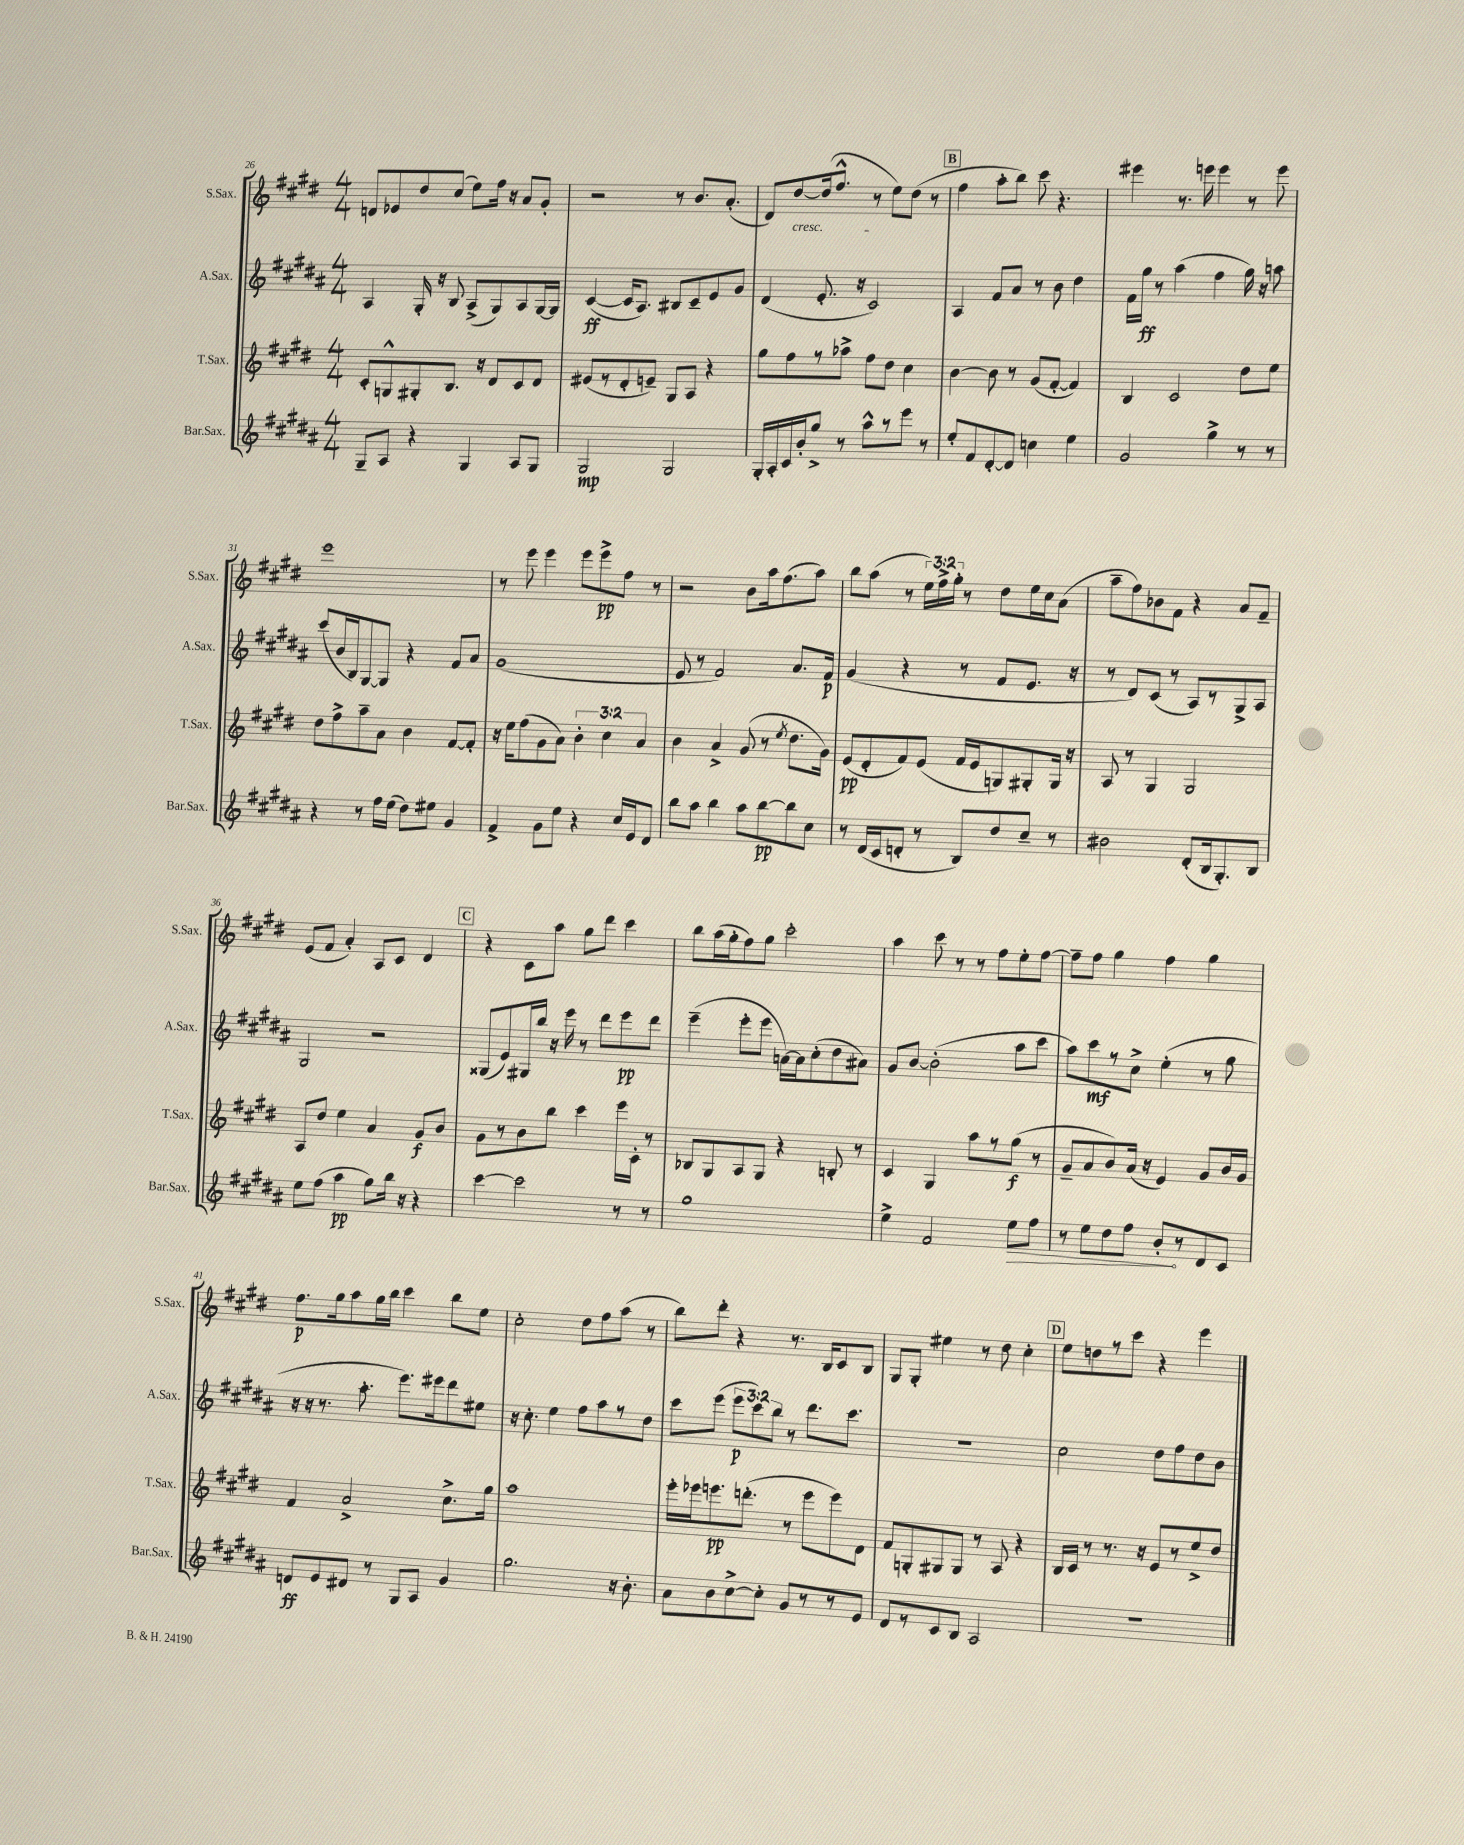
<<
\new StaffGroup <<
\new Staff = "s0" \with { instrumentName = "S.Sax." shortInstrumentName = "S.Sax." } {
    \clef treble \key e \major \numericTimeSignature \time 4/4 \override Staff.TupletNumber.text = #tuplet-number::calc-fraction-text
    \autoBeamOff d'8[ ees'8 dis''8 cis''8]( e''8[) fis''16] r16 a'8[ gis'8]-. |
    r2 r8 b'8.[ a'8.]-.( |
    dis'8[) dis''8~\cresc dis''16( fis''8.]-^ r8 e''8[\!) dis''8]( r8 |
    \mark \markup { \box "B" } fis''4 a''8[-. b''8]) cis'''8 r4. |
    eis'''4 r8. e'''16 e'''4 r8 e'''8 |
    e'''1 |
    r8 e'''8 e'''4 e'''8[ e'''8->\pp fis''8] r8 |
    r2 b'8[ a''16 fis''8.( a''8]) |
    b''8[ a''8]( r8 \tuplet 3/2 { e''16[) fis''16-> gis''16]-. } r8 dis''8[ e''16 cis''16 a'8]( |
    a''8[-- fis''8) bes'8 fis'8] r4 a'8[ fis'8]-- |
    e'8[( fis'8] a'4-.) a8[ cis'8] dis'4 |
    \mark \markup { \box "C" } r4 cis'8[ a''8] gis''8[ dis'''8] cis'''4 |
    b''8[ a''16( gis''16-. fis''8) gis''8] cis'''2-. |
    a''4 cis'''8 r8 r8 fis''8[ e''8-. fis''8]~ |
    fis''8[-- fis''8] gis''4 fis''4 gis''4 |
    fis''8.[\p gis''16 a''8 gis''16 b''16] cis'''4 b''8[ e''8] |
    cis''2-. dis''8[ fis''8 a''8]( r8 |
    b''8[) dis'''8]-. r4 r8. b16[ cis'8 b8] |
    gis8[ gis8]-. eis''4 r8 dis''8 cis''4-. |
    \mark \markup { \box "D" } e''8[ d''8 r8 cis'''8] r4 e'''4 \bar "|." |
}
\new Staff = "s1" \with { instrumentName = "A.Sax." shortInstrumentName = "A.Sax." } {
    \clef treble \key b \major \numericTimeSignature \time 4/4 \override Staff.TupletNumber.text = #tuplet-number::calc-fraction-text
    \autoBeamOff ais4 gis16-. r16 b8 ais8[->( gis8) ais8 gis16~ gis16] |
    cis'4~\ff( cis'16[ ais8.]) bis8[ cis'8-- e'8 gis'8] |
    dis'4( e'8.-. r16 cis'2) |
    \mark \markup { \box "B" } ais4 fis'8[ ais'8] r8 b'8 dis''4 |
    fis'16[ gis''16]\ff r8 ais''4( fis''4 gis''16) r16 a''8 |
    cis'''8[( b'16 b16) gis8~ gis8] r4 fis'8[ ais'8] |
    gis'1( |
    e'8 r8 fis'2) ais'8.[ fis'16]\p |
    gis'4( r4 r8 fis'8[ e'8.] r16 |
    r8 dis'8[) cis'8]( r8 ais8[) r8 gis8-> ais8] |
    gis2 r2 |
    \mark \markup { \box "C" } gisis8[( e'8) gis16 b''16] r16 e'''16 r8 dis'''8[ e'''8\pp dis'''8] |
    e'''4--( e'''8[-. e'''8] a'16[~) a'16 cis''8-.( dis''8 ais'8]) |
    gis'8[ b'8]~ b'2-.( ais''8[ cis'''8] |
    ais''8[) cis'''8\mf r8 cis''8]-> e''4-.( r8 gis''8 |
    r16 r16 r8. ais''8.-. e'''8.[) eis'''16 dis'''8 eis''8] |
    r16 cis''8.-. e''4 fis''8[ ais''8 r8 dis''8] |
    cis'''8[ e'''8]( \tuplet 3/2 { e'''8[\p cis'''8) b''8] } r8 dis'''8.[ cis'''8.] |
    r1 |
    \mark \markup { \box "D" } cis''2 dis''8[ fis''8 dis''8 b'8] \bar "|." |
}
\new Staff = "s2" \with { instrumentName = "T.Sax." shortInstrumentName = "T.Sax." } {
    \clef treble \key e \major \numericTimeSignature \time 4/4 \override Staff.TupletNumber.text = #tuplet-number::calc-fraction-text
    \autoBeamOff cis'8[-. g8-^ gis8-. b8.] r16 dis'8[ cis'8 dis'8] |
    eis'8[( r8 dis'8-. e'8]--) gis8[ a8] r4 |
    gis''8[ fis''8 r8 aes''8]-> fis''8[ dis''8] cis''4 |
    \mark \markup { \box "B" } b'4~ b'8 r8 gis'8[( fis'8]~-. fis'4) |
    b4 cis'2 dis''8[ e''8] |
    dis''8[ fis''8-> a''8-- a'8] b'4 fis'8[~ fis'8]-. |
    r16 e''16[ fis''8( gis'8 a'8]) \tuplet 3/2 { b'4-. cis''4 a'4 } |
    b'4 a'4-> gis'8( r8 \acciaccatura { e''8 } dis''8.[ gis'16]) |
    e'8[\pp( dis'8-. fis'8) e'8]( fis'16[ e'16 g8) gis8-. gis16] r16 |
    a8 r8 gis4 gis2 |
    a8[ dis''8] e''4 a'4 gis'8[\f b'8] |
    \mark \markup { \box "C" } gis'8[ r8 b'8 b''8] cis'''4 e'''16[ cis'16]-. r8 |
    bes8[ gis8 a8 gis8] r4 b8-. r8 |
    cis'4 gis4 a''8[ r8 gis''8]\f( r8 |
    gis'8[-- a'8 b'8) a'16]( r16 e'4) gis'8[ b'16 gis'16] |
    fis'4 a'2-> cis''8.[-> gis''16] |
    a''1 |
    e'''16[-. ees'''16 e'''8.\pp d'''8.]-.( r8 e'''8[ e'''8) dis'8] |
    fis'8[ g8-. gis8 gis8] r8 a8 r4 |
    \mark \markup { \box "D" } b16[ cis'16] r8 r8. r16 e'8[ r8 e''8-> dis''8] \bar "|." |
}
\new Staff = "s3" \with { instrumentName = "Bar.Sax." shortInstrumentName = "Bar.Sax." } {
    \clef treble \key b \major \numericTimeSignature \time 4/4
    \autoBeamOff gis8[-- ais8] r4 gis4 ais8[ gis8] |
    gis2\mp gis2 |
    gis16[-. ais16-. cis'16 b'16-. gis''8]-> r8 ais''8[-^ r8 e'''8] r8 |
    \mark \markup { \box "B" } e''8[-. fis'8 dis'8~-. dis'8] c''4 e''4 |
    gis'2 gis''4-> r8 r8 |
    r4 r8 fis''16[ e''16]( dis''8[) eis''8] gis'4 |
    fis'4-> gis'8[ e''8] r4 cis''16[ e'16 dis'8] |
    b''8[ ais''8] b''4 ais''8[ b''8~\pp b''8 cis''8] |
    r8 dis'16[( cis'16 d'8]-. r8 b8[) dis''8 cis''8]-- r8 |
    bis'2 dis'8[-.( b16 gis8.-.) b8] |
    e''8[ fis''8]( ais''4\pp gis''8[) b''16] r16 r4 |
    \mark \markup { \box "C" } cis'''4~ cis'''2 r8 r8 |
    gis''1 |
    e''4-> fis'2 \once \override Hairpin.circled-tip = ##t e''8[\> fis''8] |
    r8 e''8[ dis''8 fis''8] b'8[-.\! r8 dis'8 cis'8] |
    d'8[\ff e'8 dis'8] r8 gis8[ ais8] gis'4 |
    gis''2. r16 b'8.-. |
    ais'8[ b'8 cis''8~-> cis''8]-. gis'8[ r8 r8 e'8] |
    dis'8[ r8 cis'8 b8] ais2 |
    \mark \markup { \box "D" } R1 \bar "|." |
}
>>
>>
\layout { \context { \Score currentBarNumber = #26 } }
